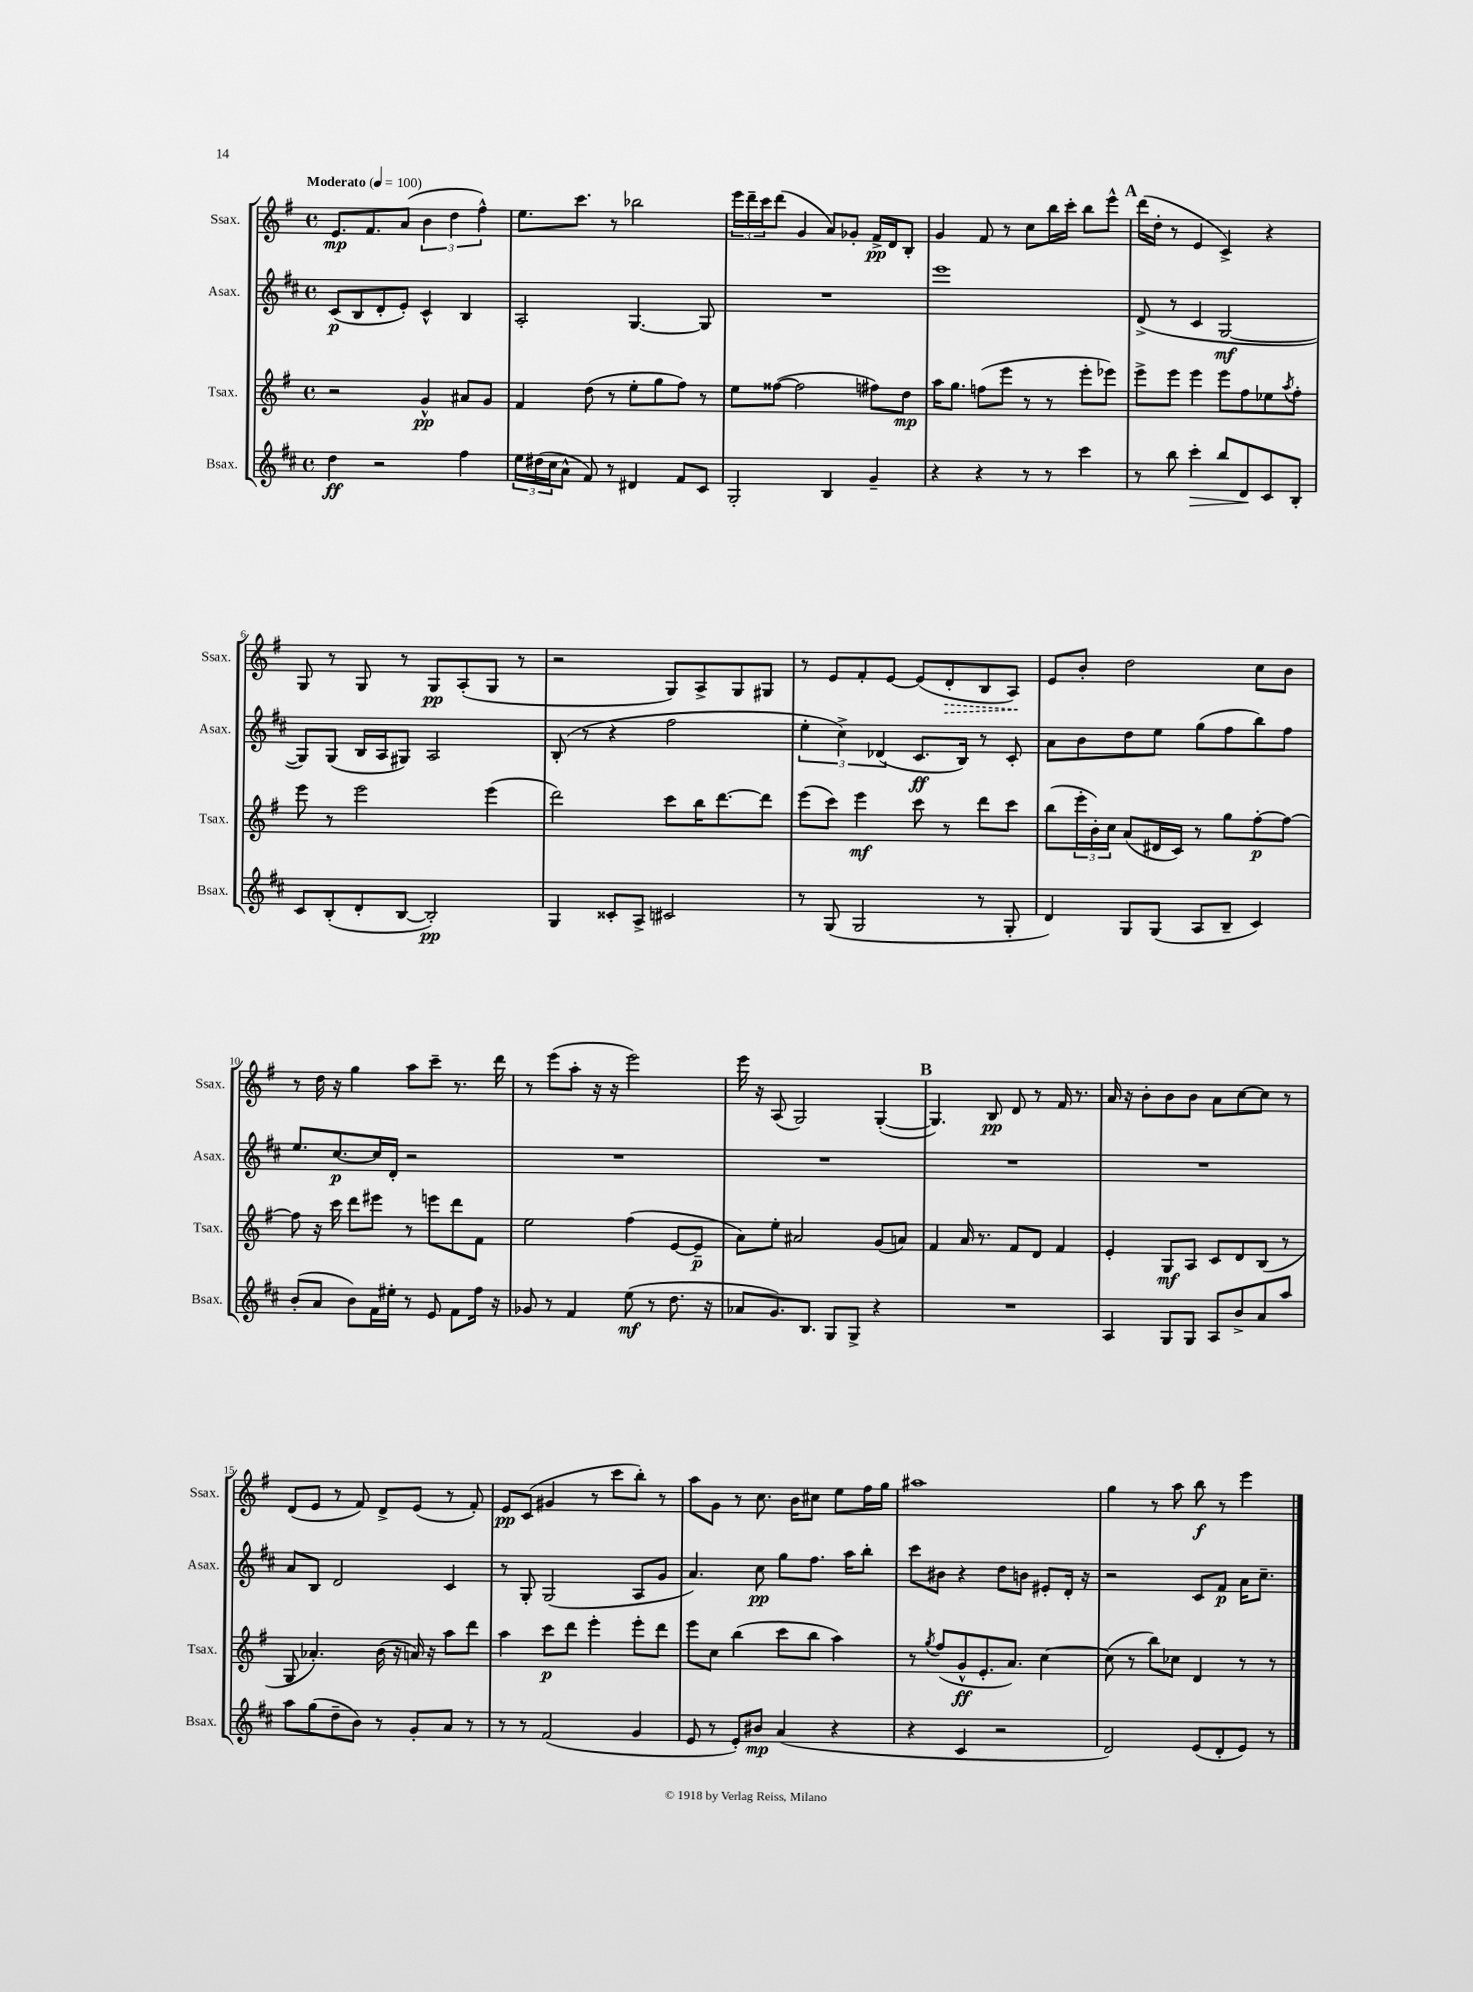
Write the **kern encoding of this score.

**kern	**kern	**kern	**kern
*staff4	*staff3	*staff2	*staff1
*clefG2	*clefG2	*clefG2	*clefG2
*k[f#c#]	*k[f#]	*k[f#c#]	*k[f#]
*M4/4	*M4/4	*M4/4	*M4/4
*met(c)	*met(c)	*met(c)	*met(c)
*MM100	*MM100	*MM100	*MM100
4dd	2r	(8c#	8.e
.	.	8B	.
.	.	.	8.f#
2r	.	8d'	.
.	.	8e')	(8a
.	4g^^	4c#^^	6b
.	.	.	6dd
4ff#	8a#	4B	.
.	.	.	6ff#^^)
.	8g	.	.
=	=	=	=
24ee	4f#	2A'	8.ee
(24dd#	.	.	.
24cc#	.	.	.
8a^^	.	.	.
.	.	.	8.ccc
8f#)	(8dd	.	.
8r	8r	.	8r
4d#	8ee'	[4.G	2bb-
.	8gg	.	.
8f#	8ff#)	.	.
8c#	8r	8G]	.
=	=	=	=
2G'	8ee	1r	24eee
.	.	.	24ddd~
.	.	.	24ccc
.	([8ff##	.	(8ddd
.	2ff##]	.	4g
4B	.	.	8a)
.	.	.	8g-'
4g~	8ff#)	.	16f#^
.	.	.	16d
.	8dd	.	8B'
=	=	=	=
4r	16aa	1eee	4g
.	8.gg	.	.
4r	(8ff	.	8f#
.	8eee	.	8r
8r	8r	.	8cc
8r	8r	.	16bb
.	.	.	16ccc'
4ccc#	8eee'	.	8bb
.	8eee-)	.	8eee^^
=	=	=	=
8r	8eee^	(8d^	(16ddd
.	.	.	16dd'
8bb	8eee	8r	8r
4ccc#'	4eee	4c#	4e
8bb	8eee	[2G	4c^)
8d	8ff#	.	.
8c#	8ee-	.	4r
.	8qaa	.	.
8B'	8ff#'	.	.
=	=	=	=
8c#	8eee	8G])	8G
(8B'	8r	(8G	8r
8d'	2eee	16B	8G
.	.	16A	.
[8B	.	8G#)	8r
2B'])	.	2A	8G
.	.	.	(8A'
.	(4eee	.	8G
.	.	.	8r
=	=	=	=
4G	2ddd)	(8B'	2r
.	.	8r	.
8c##'	.	4r	.
8A^	.	.	.
2c#	8ccc	2ff#	8G)
.	16bb	.	8A^
.	[8.ddd	.	.
.	.	.	8G
.	8ddd]	.	8G#
=	=	=	=
8r	(8eee	6ee'	8r
(8G	8ccc)	.	8e
.	.	6cc#^)	.
2G	4eee	.	8f#'
.	.	(6d-	.
.	.	.	[8e
.	8ccc	8.c#	(8e]
.	8r	.	8d'
.	.	16B)	.
8r	8ddd	8r	8B
8G'	8ccc	8c#'	8A)
=	=	=	=
4d)	(8bb	8a	8e
.	24eee'	8b	8b'
.	24b')	.	.
.	24cc	.	.
8G	(8a	8dd	2dd
(8G	16d#	8ee	.
.	16c)	.	.
8A	8r	(8gg	.
8B~	8gg	8ff#	.
4c#)	[8ff#'	8bb)	8cc
.	8ff#_	8ff#	8b
=	=	=	=
(8b'	8ff#]	8.ee	8r
8a	16r	.	16dd
.	16ccc	[8.cc#	16r
8b)	8ddd	.	4gg
16f#	8eee#	16cc#]	.
16ee#'	.	16d'	.
8r	8r	2r	8aa
8e	8eee	.	8ccc~
8f#	8ddd	.	8.r
16ff#	8f#	.	.
16r	.	.	16ddd
=	=	=	=
8g-	2ee	1r	8r
8r	.	.	(8eee
4f#	.	.	8aa'
.	.	.	16r
.	.	.	16r
(8ee	(4ff#	.	2eee)
8r	.	.	.
8.dd	[8e	.	.
.	8e~]	.	.
16r	.	.	.
=	=	=	=
8a-	8a)	1r	16eee
.	.	.	16r
8.g)	8ee'	.	(8A
.	2a#	.	2G)
8.B	.	.	.
8G	.	.	.
8G^	.	.	.
4r	(8g	.	([4G'
.	8a)	.	.
=	=	=	=
1r	4f#	1r	4.G])
.	16a	.	.
.	8.r	.	.
.	.	.	8B
.	8f#	.	8d
.	8d	.	8r
.	4f#	.	16f#
.	.	.	8.r
=	=	=	=
4A	4e'	1r	16a
.	.	.	16r
.	.	.	8b'
8G	8G	.	8b
8G	8A	.	8b
8A	8c	.	8a
8b^	8d	.	[8cc
8a	(8B	.	8cc]
8aa	8r	.	8r
=	=	=	=
8aa	8G	8a	(8d
(8gg	4.a-')	8B	8e
8dd~	.	2d	8r
8b)	.	.	8f#)
8r	(16b	.	8d^
.	16r	.	.
8g'	16a)	.	(8e
.	16r	.	.
8a	8aa	4c#	8r
8r	8ddd	.	8f#')
=	=	=	=
8r	4aa	8r	8e
8r	.	8G'	(8c
(2f#	8ccc	(2G	4g#
.	8ddd	.	.
.	4eee'	.	8r
.	.	.	8ccc
4g	8eee'	8A	8bb')
.	8ddd	8g	8r
=	=	=	=
8e	8eee	4.a)	8aa
8r	8cc	.	8g
8e')	(4bb	.	8r
8b#	.	8cc#	8.cc
(4a	8ccc	8gg	.
.	.	.	16b
.	8bb	8.ff#	8cc#
4r	4aa)	.	8ee
.	.	16aa	.
.	.	8bb'	16ff#
.	.	.	16gg
=	=	=	=
4r	8r	8ccc#	1aa#
.	8qgg	.	.
.	(8ff#	8b#	.
4c#	8g^^	4r	.
.	8.e'	.	.
2r	.	8dd	.
.	8.a)	.	.
.	.	8b	.
.	[4cc	8e#'	.
.	.	16d'	.
.	.	16r	.
=	=	=	=
2d)	(8cc]	2r	4gg
.	8r	.	.
.	8bb)	.	8r
.	8cc-	.	8aa
(8e	4d	8c#	8bb
8d'	.	8f#	8r
8e)	8r	16a	4eee
.	.	8.cc#~	.
8r	8r	.	.
==	==	==	==
*-	*-	*-	*-
